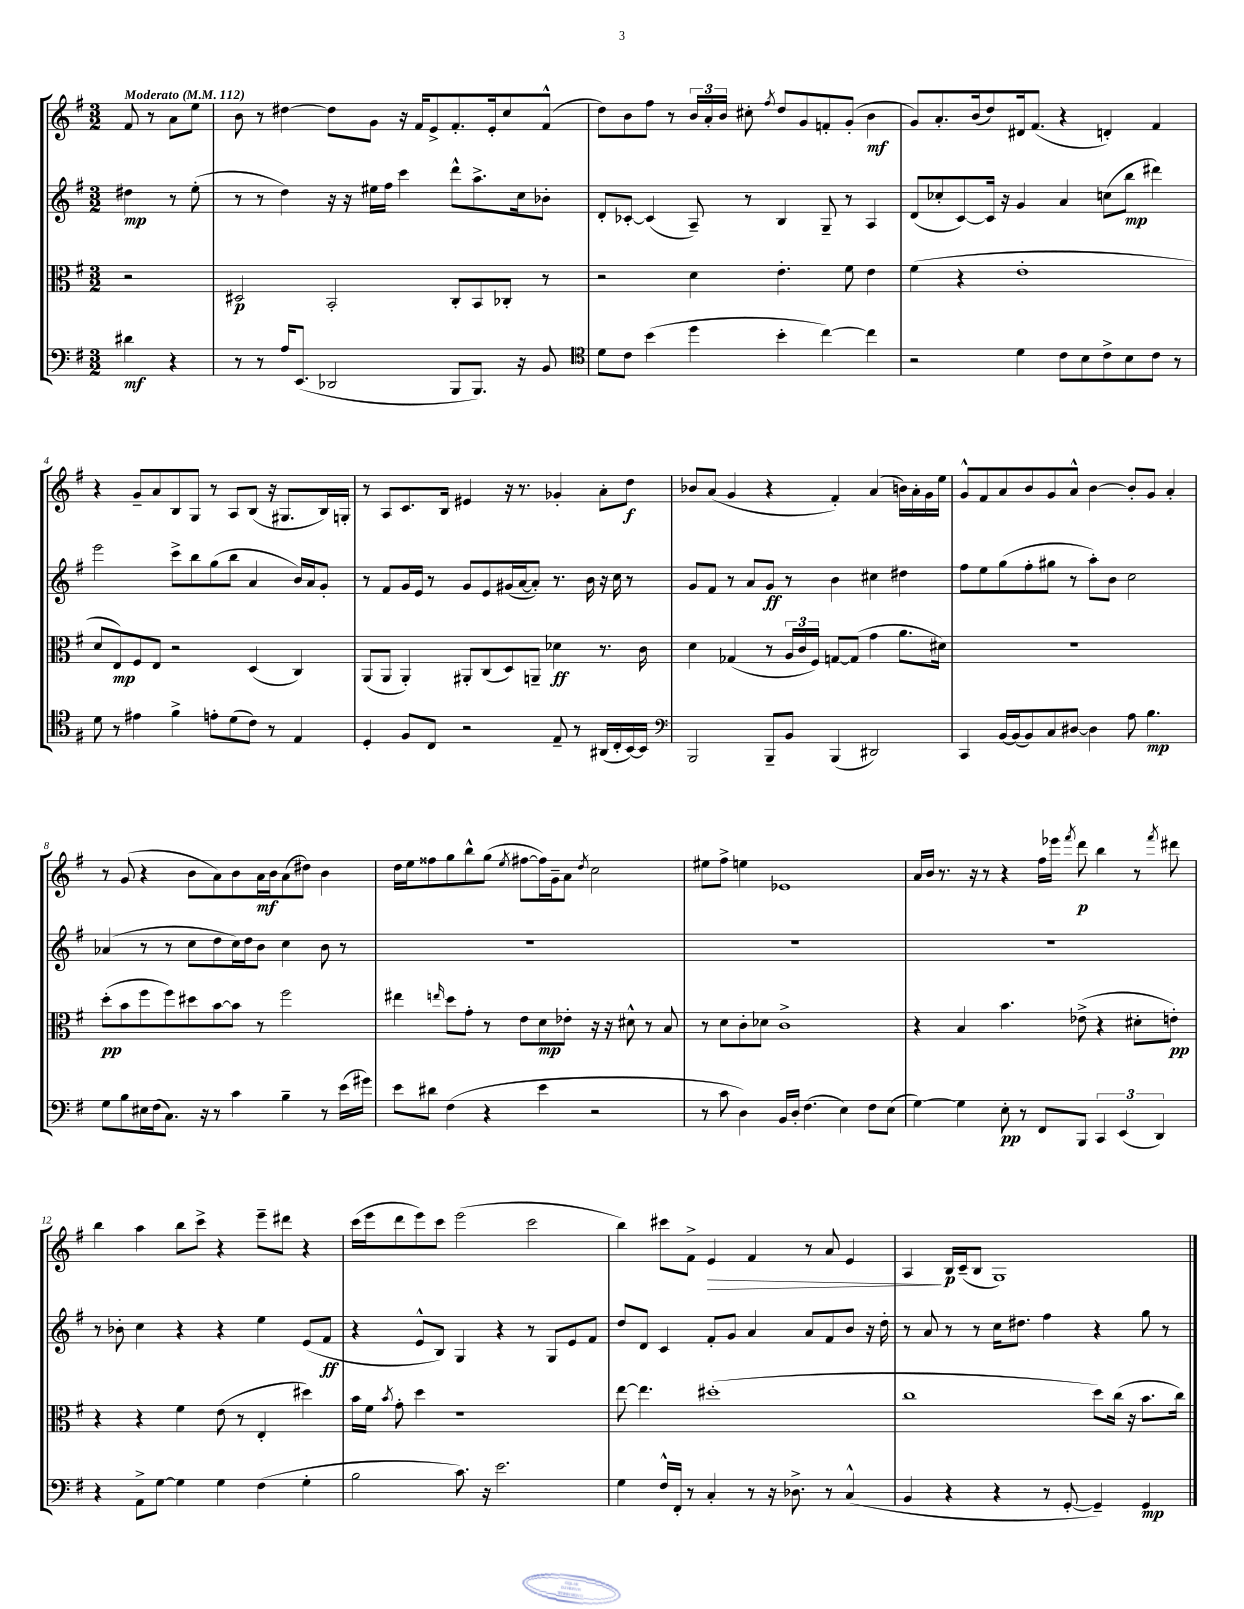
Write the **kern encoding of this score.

**kern	**kern	**kern	**kern
*staff4	*staff3	*staff2	*staff1
*clefF4	*clefC3	*clefG2	*clefG2
*k[f#]	*k[f#]	*k[f#]	*k[f#]
*M3/2	*M3/2	*M3/2	*M3/2
*MM112	*MM112	*MM112	*MM112
4d#	2r	4dd#	8f#
.	.	.	8r
4r	.	8r	8a
.	.	(8ee'	8ee
=	=	=	=
8r	2D#	8r	8b
8r	.	8r	8r
16A	.	4dd)	[4dd#
(8.EE	.	.	.
2DD-	2BB'	16r	8dd#]
.	.	16r	.
.	.	16ee#	8g
.	.	16ff#	.
.	.	4ccc	16r
.	.	.	16f#
.	.	.	8e^
8BBB	8C'	8ddd^^	8.f#'
8.BBB)	8BB	8.aa^	.
.	.	.	16e'
.	8C-'	.	8cc
16r	.	16cc	.
8BB	8r	8b-'	(8f#^^
=	=	=	=
*clefC4	*	*	*
8d	2r	8d'	8dd)
8c	.	[8c-'	8b
(4b	.	(4c-]	8ff#
.	.	.	8r
4dd	4d	8A~)	24b
.	.	.	24a'
.	.	.	24b
.	.	8r	8cc#'
.	.	.	8qff#
4b'	4.e'	4B	8dd
.	.	.	8g
[4cc)	.	8G~	8f'
.	8f#	8r	(8g'
4cc]	4e	4A	4b
=	=	=	=
2r	(4f#	(8d	8g)
.	.	8cc-'	8.a'
.	4r	[8c)	.
.	.	.	(16b
.	.	16c]	8dd)
.	.	16r	.
4d	1e'	4g	16d#
.	.	.	(8.f#
8c	.	4a	4r
8B	.	.	.
8c^	.	(8cc	4d')
8B	.	8bb	.
8c	.	4ddd#)	4f#
8r	.	.	.
=	=	=	=
8d	8d	2eee	4r
8r	8E)	.	.
4e#	8F#	.	8g~
.	8E	.	8a
4f#^	2r	8ccc^	8B
.	.	8bb	8G
8e'	.	(8gg	8r
(8d	.	8bb	8A
8c)	(4D	4a	(8B
8r	.	.	16r
.	.	.	8.G#
4E	4C)	16b)	.
.	.	16a	.
.	.	8g'	16B)
.	.	.	16G'
=	=	=	=
4D'	(8AA	8r	8r
.	8AA	8f#	8A
8F#	4AA')	16g	8.c
.	.	16e	.
8C	.	8r	.
.	.	.	16B
2r	8AA#'	8g	4e#
.	(8C	8e	.
.	8D)	(16g#	16r
.	.	[16a	8.r
.	8AA~	8a'])	.
8E~	4d-	8.r	4g-'
8r	.	.	.
.	.	16b	.
(16AA#	8.r	16r	8a'
16C'	.	16cc	.
[16BB)	.	8r	8dd
16BB]	16c	.	.
=	=	=	=
*clefF4	*	*	*
2BBB	4d	8g	8b-
.	.	8f#	(8a
.	(4G-	8r	4g
.	.	8a	.
8BBB~	8r	8g	4r
8BB	24A	8r	.
.	24c	.	.
.	24F#)	.	.
(4BBB	[8G	4b	4f#')
.	(8G]	.	.
2DD#)	4g	4cc#	(4a
.	8.a	4dd#	16b)
.	.	.	16a'
.	.	.	16g
.	16d#)	.	16ee
=	=	=	=
4CC	1.r	8ff#	8g^^
.	.	8ee	8f#
[16BB	.	(8gg	8a
(16BB]	.	.	.
8BB)	.	8ff#'	8b
8C	.	8gg#	8g
[8D#	.	8r	8a^^
4D#]	.	8aa')	[4b
.	.	8b	.
8A	.	2cc	8b']
4.B	.	.	8g
.	.	.	4a'
=	=	=	=
8G	(8dd'	(4a-	8r
8B	8b	.	(8g
16E#	8ff#	8r	4r
(16F#	.	.	.
8.C)	8ff#)	8r	.
.	8dd#	8cc	8b
16r	.	.	.
8r	[8b	8dd	8a)
4c	8b]	16cc)	8b
.	.	16dd	.
.	8r	8b	16a
.	.	.	16b
4B~	2ff#	4cc	(8a
.	.	.	8dd#)
8r	.	8b	4b
(16e	.	8r	.
16g#)	.	.	.
=	=	=	=
8e	4ee#	1.r	16dd
.	.	.	16ee
8d#	.	.	8ff##
.	16qqee	.	.
(4F#	8dd	.	8gg
.	8g'	.	8bb^^
4r	8r	.	(8gg
.	.	.	8qee
.	8e	.	[8ff#
4e	8d	.	16ff#])
.	.	.	16g~
.	8e-'	.	8a
.	.	.	8qdd
2r	16r	.	2cc
.	16r	.	.
.	8d#^^	.	.
.	8r	.	.
.	8B	.	.
=	=	=	=
8r	8r	1.r	8ee#
8c	8d	.	8ff#^
4D)	8c'	.	4ee
.	8d-	.	.
16BB	1c^	.	1e-
16D'	.	.	.
(4.F#	.	.	.
4E)	.	.	.
8F#	.	.	.
(8E	.	.	.
=	=	=	=
[4G)	4r	1.r	16a
.	.	.	16b
.	.	.	8.r
4G]	4B	.	.
.	.	.	16r
.	.	.	8r
8E'	4.b	.	4r
8r	.	.	.
8FF#	.	.	16ff#
.	.	.	16eee-
.	.	.	8qfff#
8BBB	(8e-^	.	8ddd
6CC	4r	.	4bb
(6EE	.	.	.
.	8d#'	.	8r
6DD)	.	.	.
.	.	.	8qfff#
.	8e')	.	8ddd#
=	=	=	=
4r	4r	8r	4bb
.	.	8b-'	.
8AA^	4r	4cc	4aa
[8G	.	.	.
4G]	4f#	4r	8bb
.	.	.	8ccc^
4G	(8e	4r	4r
.	8r	.	.
(4F#	4E'	4ee	8eee~
.	.	.	8ddd#
4G'	4dd#)	(8e	4r
.	.	8f#	.
=	=	=	=
2B	16b	4r	(16ccc
.	16f#	.	16eee
.	8qb	.	.
.	8g'	.	8ddd
.	4dd	8e^^	8eee)
.	.	8B)	8ccc
8.c)	1r	4G	(2eee
16r	.	.	.
2.e	.	4r	.
.	.	8r	2ccc
.	.	8G	.
.	.	8e	.
.	.	8f#	.
=	=	=	=
4G	[8ee	8dd	4bb)
.	4.ee]	8d	.
16F#^^	.	4c	8ccc#
16FF#'	.	.	.
8r	.	.	8f#^
4C'	(1dd#'	8f#'	4e
.	.	8g	.
8r	.	4a	4f#
16r	.	.	.
8.D-^	.	.	.
.	.	8a	8r
8r	.	8f#	8a
(4C^^	.	8b	4e
.	.	16r	.
.	.	16dd'	.
=	=	=	=
4BB	1cc	8r	4A
.	.	8a	.
4r	.	8r	16B
.	.	.	(16c~
.	.	8r	8B
4r	.	16cc	1G)
.	.	8.dd#	.
8r	.	4ff#	.
[8GG'	.	.	.
4GG~])	8dd)	4r	.
.	(16cc	.	.
.	16r	.	.
4GG	8.b	8gg	.
.	.	8r	.
.	16cc)	.	.
==	==	==	==
*-	*-	*-	*-
